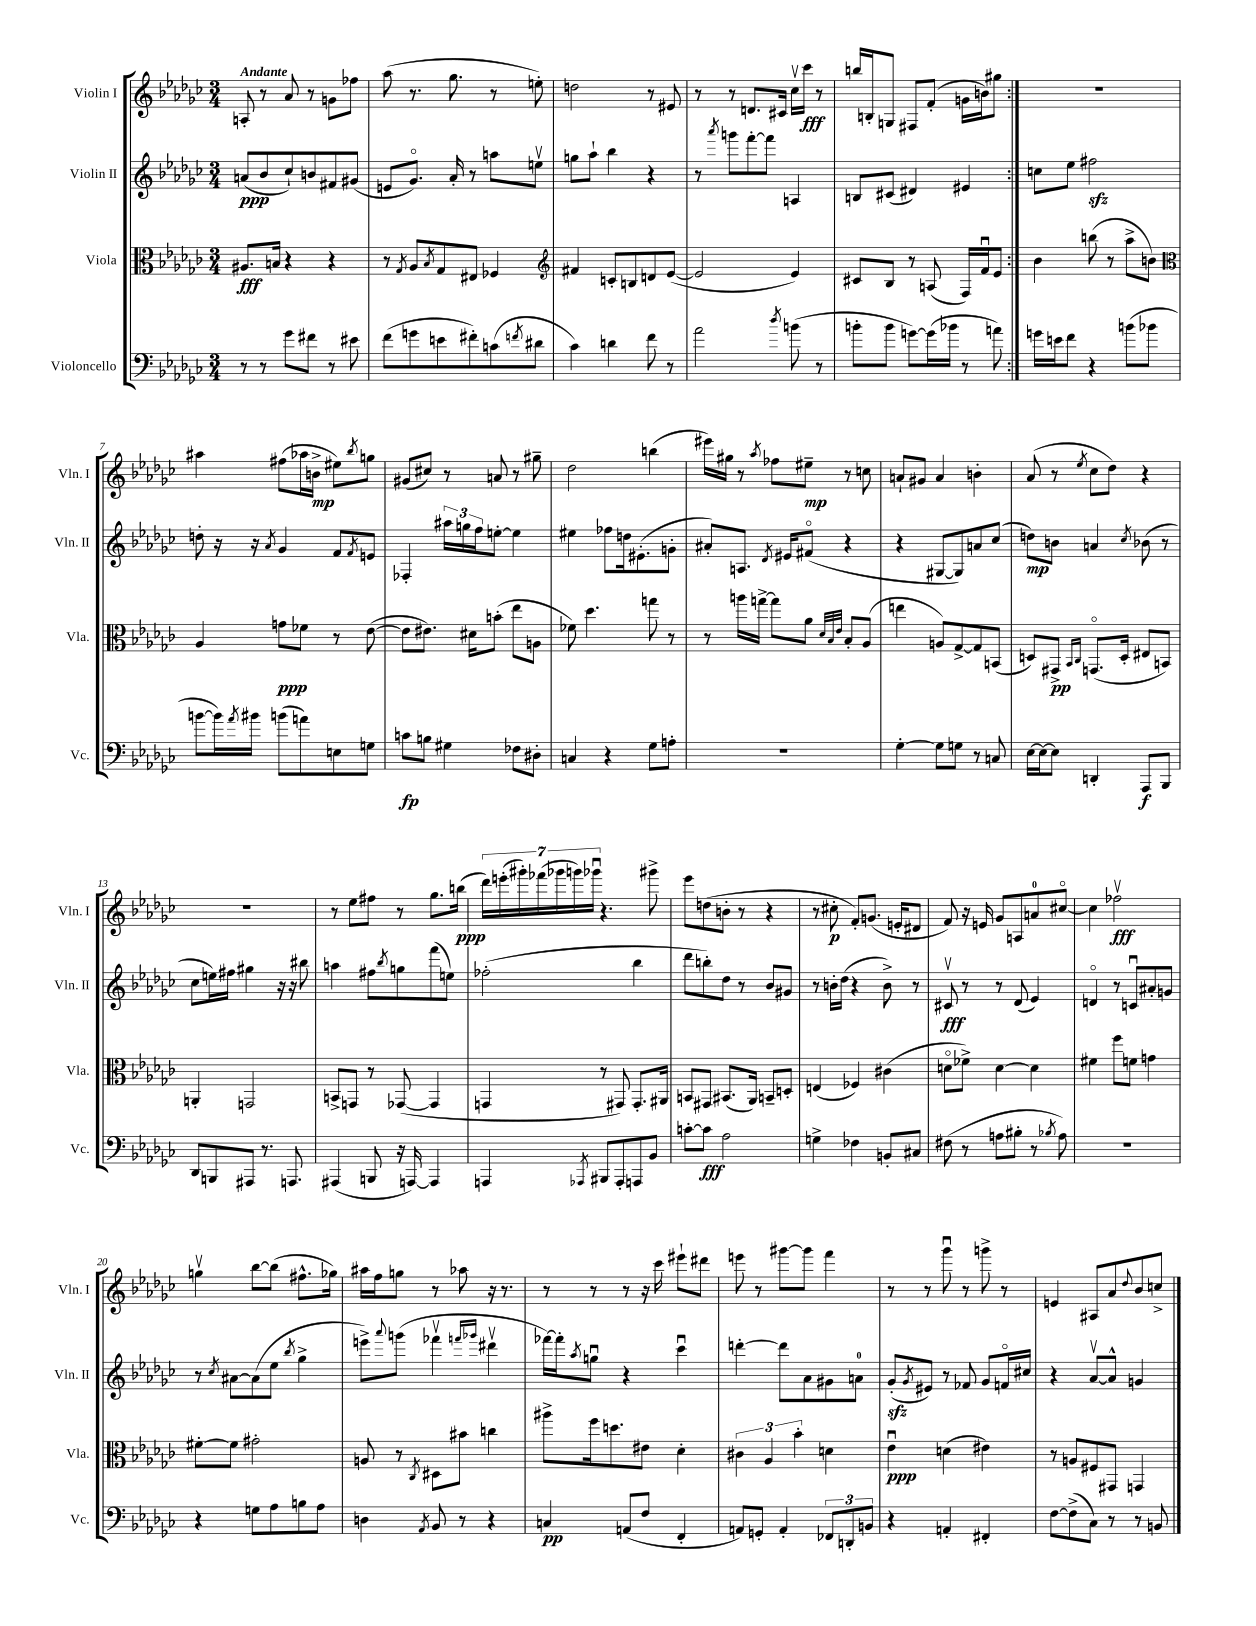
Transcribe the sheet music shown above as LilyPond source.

<<
\new StaffGroup <<
\new Staff = "s0" \with { instrumentName = "Violin I" shortInstrumentName = "Vln. I" } {
    \clef treble \key ges \major \numericTimeSignature \time 3/4 \tempo "Andante"
    \repeat volta 2 { a8-. r8 aes'8 r8 g'8 fes''8 |
    aes''8( r8. ges''8. r8 e''8-.) |
    d''2 r8 eis'8 |
    r8 r8 d'8. cis'16 ces''16\upbow ces'''16\fff r8 |
    b''16 b16-. g8 fis8 f'8-.( g'16 b'16) gis''8 | }
    R2. |
    ais''4 fis''8( aes''16 b'16->\mp eis''8) \acciaccatura { bes''8 } g''8 |
    gis'8( cis''8) r8 a'8 r8 gis''8-- |
    des''2 b''4( |
    eis'''16) gis''16 r8 \acciaccatura { aes''8 } fes''8 eis''8--\mp r8 c''8 |
    a'8-! gis'8 a'4 b'4-. |
    aes'8( r8 \acciaccatura { ees''8 } ces''8 des''8) r4 |
    R2. |
    r8 ees''8 fis''8 r8 ges''8. b''16\ppp( |
    \tuplet 7/4 { des'''16) e'''16-.( gis'''16-.) fes'''16( ges'''16 g'''16) ges'''16\downbow } r4. gis'''8-> |
    ees'''8 d''8( b'8-. r8 r4 |
    r8 cis''8-.\p f'8-.) g'8.( e'16-. dis'8 |
    f'8) r16 e'16 ges'8 a8 a'8-0 cis''8~\flageolet |
    cis''4 fes''2\upbow\fff |
    g''4\upbow bes''8~ bes''8( fis''8.-^ ges''16) |
    ais''16 f''16 g''8 r8 aes''8 r16 r8. |
    r8 r8 r8 r16 ces'''16 eis'''8-! dis'''8 |
    e'''8 r8 gis'''8~ gis'''8 f'''4 |
    r8 r8 ges'''8\downbow r8 g'''8-> r8 |
    e'4 ais8 aes'8 \appoggiatura { des''8 } bes'8 c''8-> \bar "|." |
}
\new Staff = "s1" \with { instrumentName = "Violin II" shortInstrumentName = "Vln. II" } {
    \clef treble \key ges \major \numericTimeSignature \time 3/4
    \repeat volta 2 { a'8\ppp( bes'8 ces''8-!) b'8 fis'8 gis'8( |
    e'8 ges'8.\flageolet) aes'16-. r8 a''8 e''8\upbow |
    g''8 aes''8-! bes''4 r4 |
    r8 \acciaccatura { aes'''8 } g'''8 f'''8~-. f'''8 a4 |
    b8 cis'8( dis'4) eis'4 | }
    c''8 ees''8 fis''2\sfz |
    d''8-. r16 r16 \acciaccatura { aes'8 } ges'4 f'8 \acciaccatura { f'8 } e'8 |
    fes4-. \tuplet 3/2 { ais''16 g''16 f''16 } e''8~-. e''4 |
    eis''4 fes''8 d''16 eis'8.-.( g'8-. |
    ais'8-.) a8. \acciaccatura { des'8 } eis'16 fis'8\flageolet( r4 |
    r4 gis8~ gis8) a'8 ces''8( |
    d''8\mp) b'8 a'4 \acciaccatura { ces''8 } bes'8( r8 |
    ces''8 e''16) fis''16 gis''4 r16 r16 bis''8 |
    a''4 fis''8 \acciaccatura { bes''8 } g''8 f'''8( e''8) |
    fes''2-.( bes''4 |
    des'''8 b''8-.) des''8 r8 bes'8 gis'8 |
    r8 b'16-. des''16( r4 b'8->) r8 |
    cis'8\upbow\fff r8 r8 des'8( ees'4) |
    d'4\flageolet r8 c'8\downbow ais'8-. g'8 |
    r8 \acciaccatura { ces''8 } ais'8~ ais'8( ees''8 \acciaccatura { bes''8 } ges''4-> |
    e'''8->) \appoggiatura { aes'''8 } g'''8( fes'''4\upbow \grace { f'''16 ges'''16 } dis'''4\upbow |
    fes'''16~) fes'''16-. \acciaccatura { aes''8 } g''8\downbow r4 ces'''4\downbow |
    d'''4~-. d'''8 aes'8 gis'8 a'8-0 |
    ges'8-.\sfz( \acciaccatura { ges'8 } eis'8) r8 fes'8 ges'8 f'16\flageolet cis''16 |
    r4 aes'8~\upbow aes'8-^ g'4 \bar "|." |
}
\new Staff = "s2" \with { instrumentName = "Viola" shortInstrumentName = "Vla." } {
    \clef alto \key ges \major \numericTimeSignature \time 3/4
    \repeat volta 2 { ais8.\fff b16 r4 r4 |
    r8 \acciaccatura { ges8 } aes8 \acciaccatura { bes8 } ges8 eis8 fes4 |
    \clef treble fis'4 c'8-. b8 d'8 ees'8~( |
    ees'2 ees'4) |
    cis'8 bes8 r8 a8( f16) f'16\downbow ees'8 | }
    bes'4 b''8( r8 aes''8-> b'8) |
    \clef alto aes4 g'8\ppp fes'8 r8 ees'8~( |
    ees'8 eis'8.) dis'16 b'8-.( ees''8 a8 |
    fes'8) des''4. g''8 r8 |
    r8 a''16 g''16~-> g''8 aes'8 \grace { des'32 bes32 ees'32 } bes8-. aes8( |
    e''4 a8) ges8~-> ges8 b,8( |
    d8) gis,8->\pp \grace { bes,16 ces16 } g,8.\flageolet( d16-. eis8 b,8) |
    a,4-. g,2 |
    b,8-> g,8 r8 ges,8~( ges,4 |
    g,4 r8 gis,8) gis,8.-. ais,16 |
    b,8 gis,8 bis,8.( aes,16) b,8-- d8-. |
    e4( fes4) cis'4( |
    d'8\flageolet fes'8->) d'4~ d'4 |
    fis'4 f''8 f'8 g'4 |
    fis'8~-. fis'8 gis'2-. |
    a8 r8 \acciaccatura { ces8 } dis8 bis'8 c''4 |
    ais''8-> f''16 d''8. eis'8 des'4-. |
    \tuplet 3/2 { cis'4 aes4 bes'4-. } d'4 |
    ees'4\downbow\ppp d'4( eis'4) |
    r8 a8 fis8 gis,8 g,4 \bar "|." |
}
\new Staff = "s3" \with { instrumentName = "Violoncello" shortInstrumentName = "Vc." } {
    \clef bass \key ges \major \numericTimeSignature \time 3/4
    \repeat volta 2 { r8 r8 ges'8 fis'8 r8 eis'8 |
    f'8( g'8 e'8 fis'8-.) c'8( \acciaccatura { f'8 } dis'8 |
    ces'4) d'4 f'8 r8 |
    aes'2 \acciaccatura { des''8 } b'8( r8 |
    b'8-. b'8 g'8~) g'16( bes'16 r8 a'8) | }
    g'16 e'16 f'8 r4 b'8( bes'8 |
    b'8~ b'16) \acciaccatura { aes'8 } bis'16 b'8( a'8) e8 g8 |
    c'8\fp b8 gis4 fes8 dis8-. |
    c4 r4 ges8 a8-. |
    R2. |
    ges4~-. ges8 g8 r8 c8 |
    ees16~ ees16~ ees8 d,4-. aes,,8\f bes,,8 |
    des,8 b,,8 ais,,8 r8. a,,8. |
    ais,,4( b,,8 r16 a,,16~) a,,4 |
    a,,4 \acciaccatura { aes,,8 } bis,,8 aes,,8-. a,,8 bes,8 |
    c'8~-. c'8\fff aes2 |
    g4-> fes4 b,8-. cis8 |
    fis8( r8 a8 bis8-. r8 \acciaccatura { bes8 } a8) |
    R2. |
    r4 g8 aes8 b8 aes8 |
    d4 \acciaccatura { aes,8 } bes,8 r8 r4 |
    c4\pp a,8( f8 f,4-. |
    a,8) g,8-. a,4-. \tuplet 3/2 { fes,8 d,8-. b,8 } |
    r4 a,4-. fis,4-. |
    f8~ f8->( ces8) r8 r8 b,8 \bar "|." |
}
>>
>>
